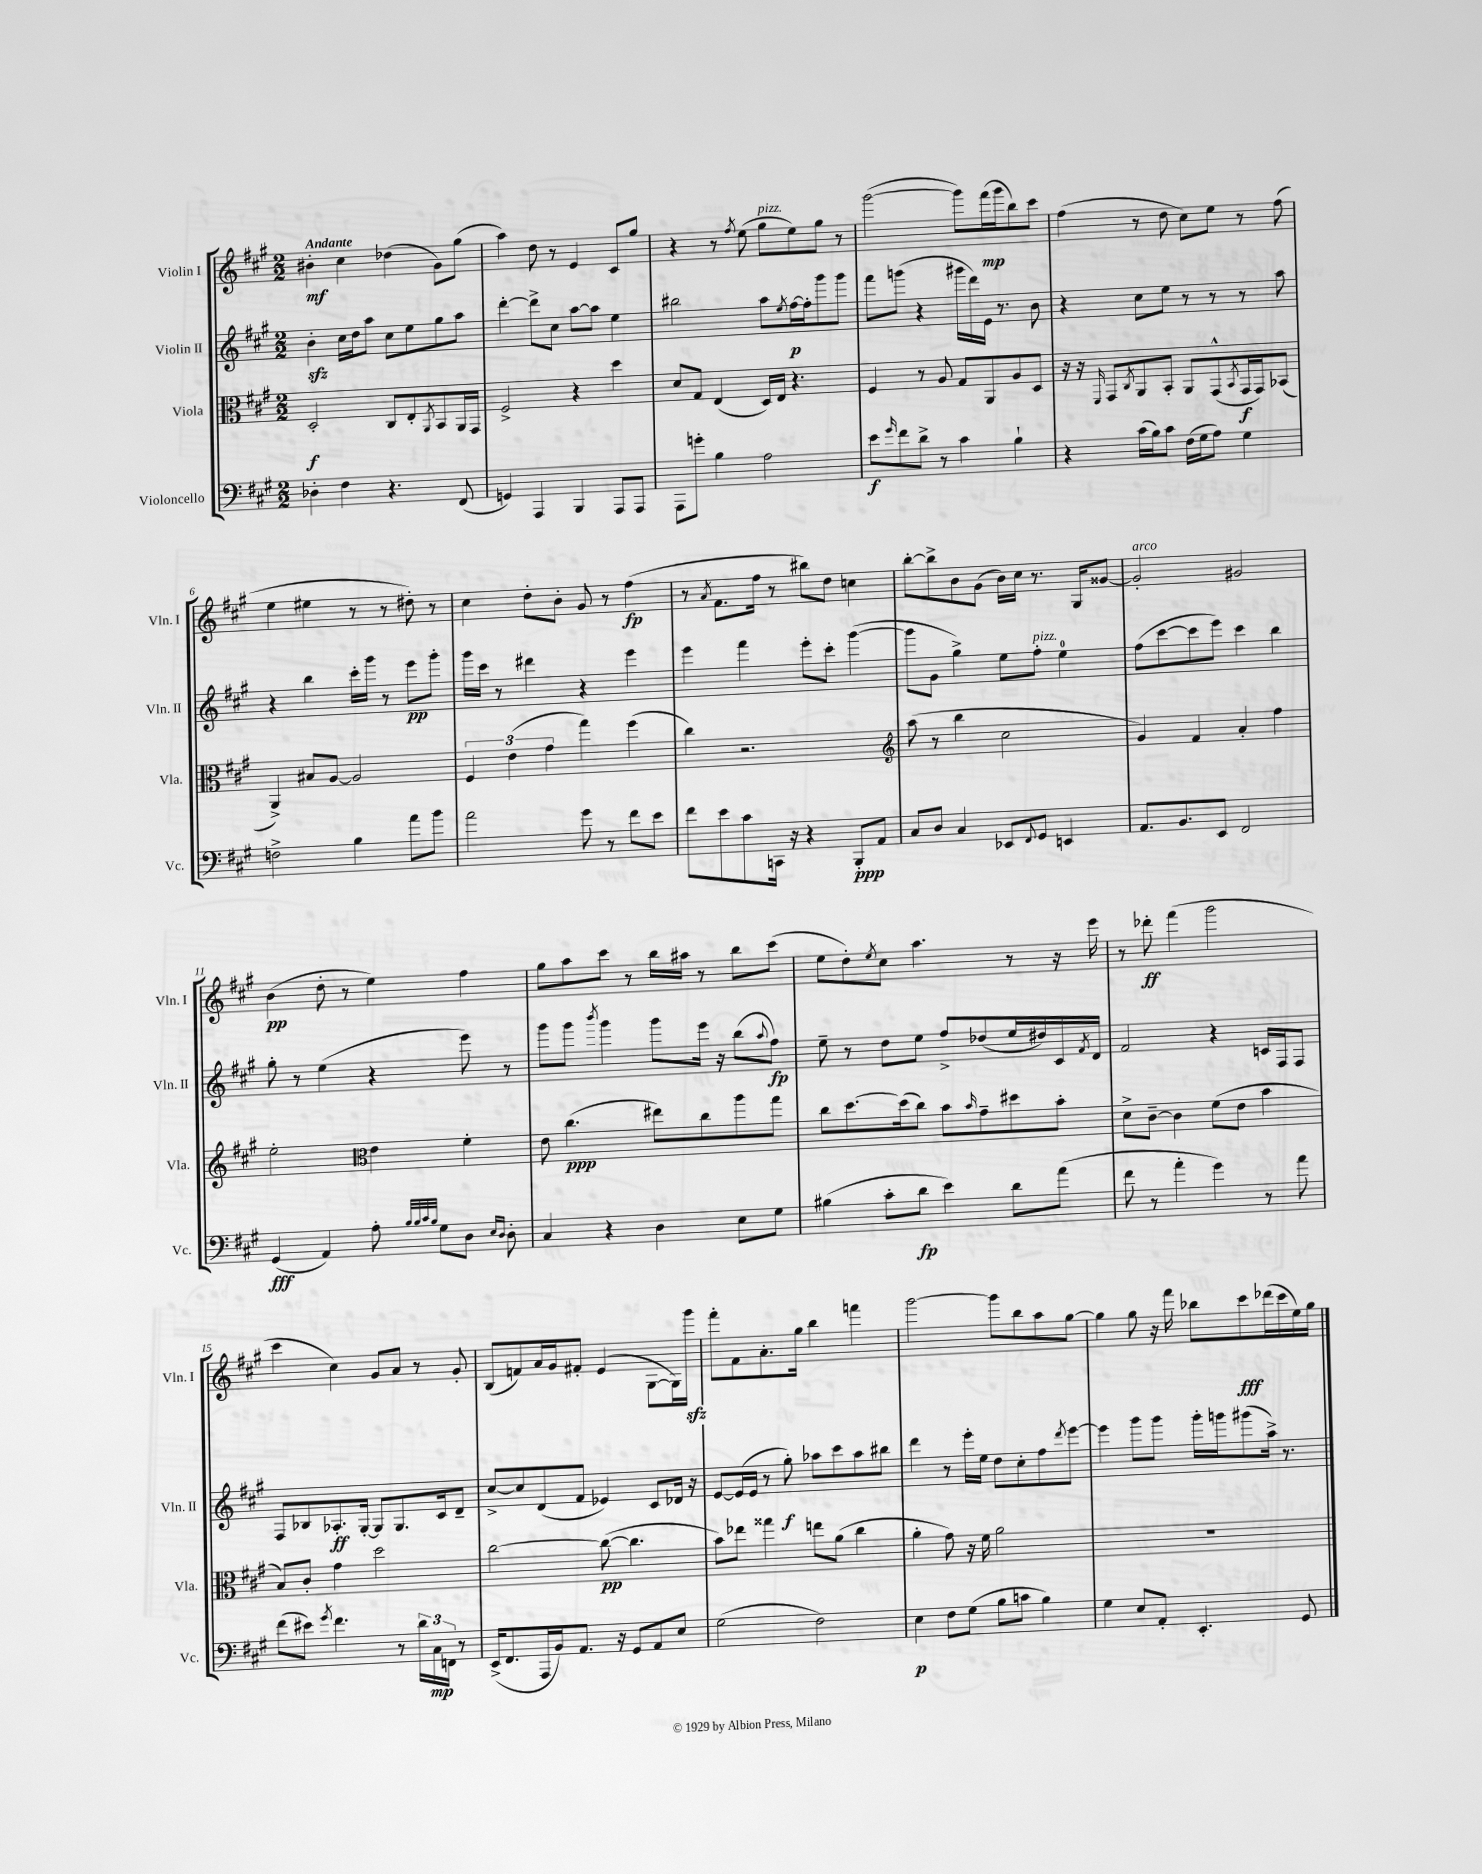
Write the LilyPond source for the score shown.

<<
\new StaffGroup <<
\new Staff = "s0" \with { instrumentName = "Violin I" shortInstrumentName = "Vln. I" } {
    \clef treble \key a \major \numericTimeSignature \time 2/2 \tempo "Andante"
    bis'4-.\mf cis''4 des''4( gis'8) gis''8( |
    a''4) d''8 r8 e'4 cis'8 gis''8 |
    r4 r8 \acciaccatura { fis''8 } e''8( gis''8^\markup { \italic "pizz." } e''8) gis''8 r8 |
    gis'''2~( gis'''8) fis'''16\mp( gis'''16 b''8) cis'''8 |
    fis''4( r8 d''8 cis''8) e''8 r8 fis''8( |
    e''4 eis''4 r8 r8 dis''8-.) r8 |
    cis''4 d''8-. b'8-. gis'8 r8 fis''4\fp( |
    r8 \acciaccatura { a'8 } fis'8. fis''16 r8 bis''8) d''8 c''4 |
    b''8~-. b''8-> b'8 gis'8( b'16) cis''16 r8. gis16 gisis'8~ |
    gisis'2-.^\markup { \italic "arco" } gis'2 |
    b'4\pp( d''8-. r8 e''4) fis''4 |
    gis''8 a''8 cis'''8 r8 b''16 ais''16 r8 b''8 cis'''8( |
    e''8 d''8-.) \acciaccatura { e''8 } cis''8 a''4. r8 r16 e'''16 |
    r8 des'''8-.\ff fis'''4( gis'''2 |
    cis'''4 cis''4) gis'8 a'8 r8 gis'8-. |
    b8( f'8) a'16 gis'16 fis'8-. e'4( gis8~ gis16) gis'''16\sfz |
    fis'''8-. fis'8 a'8.-. gis''16 b''4 f'''4 |
    gis'''2~ gis'''8 b''8 a''8 gis''8~ |
    gis''4 gis''8 r16 fis'''16 bes''8 cis'''8\fff des'''16( cis'''16 e''16) gis''16 \bar "|." |
}
\new Staff = "s1" \with { instrumentName = "Violin II" shortInstrumentName = "Vln. II" } {
    \clef treble \key a \major \numericTimeSignature \time 2/2
    b'4-.\sfz cis''16 d''16 a''8 cis''8 e''8 gis''8 a''8 |
    d'''4~-. d'''8-> cis''8 a''8~ a''8 e''4 |
    bis''2 a''8 \acciaccatura { e''8 } fis''16~\p fis''16-. gis'''8 gis'''8 |
    fis'''8 g'''8( r4 gis'''16 d'''16) e'16 r8. b'8 |
    r4 cis''8 e''8 r8 r8 r8 a''8 |
    r4 b''4 cis'''16-. gis'''16 r8 e'''8\pp gis'''8-. |
    gis'''16 cis'''16 r8 dis'''4 r4 e'''4 |
    e'''4 fis'''4 e'''8-. cis'''8-. gis'''4~( |
    gis'''8 gis'8 gis''4->) e''8 fis''8-.^\markup { \italic "pizz." } e''4-0 |
    fis''8( cis'''8~ cis'''8 e'''8) cis'''4 b''4 |
    gis''8-. r8 e''4( r4 e'''8) r8 |
    gis'''8 gis'''8 \acciaccatura { b'''8 } gis'''4 gis'''8 e'''16 r16 b''8( \appoggiatura { a''8 } fis''8\fp) |
    e''8-- r8 d''8 e''8 fis''8-> des''8( e''16 dis''16) cis'16 \acciaccatura { fis'8 } d'16 |
    fis'2 r4 c'16 fis16 fis8 |
    fis8 bes8 aes8.-.\ff gis16~-. gis8 gis8. cis'16 d'8-- |
    cis''8~-> cis''8 d'8( fis'8 ees'4) cis'8 des'16 r16 |
    e'8~ e'16( e'16 r8 gis''8-.\f) aes''8 cis'''8 aes''8 bis''8 |
    d'''4 r8 e'''16-. e''16 d''8 cis''8-. fis''8 \acciaccatura { d'''8 } e'''8~ |
    e'''4 gis'''8 gis'''8 gis'''16-. g'''16 gis'''8( a''16->) r8. \bar "|." |
}
\new Staff = "s2" \with { instrumentName = "Viola" shortInstrumentName = "Vla." } {
    \clef alto \key a \major \numericTimeSignature \time 2/2
    d2-.\f cis8 e8-. \acciaccatura { a,8 } b,8 a,16 gis,16 |
    fis2-> r4 d''4 |
    d'8 gis8 e4( d16) e16 r4. |
    fis4 r8 a8 gis8 a,8 a8 d8 |
    r16 r16 \grace { fis,16 } gis,8 \acciaccatura { cis8 } a,8 b,8-. a,8 gis,8-^( \acciaccatura { b,8 } gis,16\f gis,16) bes,8( |
    a,4->) bis8 a8~ a2 |
    \tuplet 3/2 { fis4 e'4( gis'4 } gis''4) fis''4( |
    cis''4) r2. |
    \clef treble a''8( r8 b''4 cis''2 |
    gis'4) fis'4 a'4-. fis''4 |
    e''2-. \clef alto e'4 fis'4-. |
    e'8 cis''4.\ppp( eis''8) cis''8 a''8 gis''8 |
    cis''8 d''8.~ d''16( cis''8) b'8 \grace { b'16 } gis'8-- dis''8 b'8-. |
    d'8-> cis'8~-- cis'4 fis'8( e'8 b'4 |
    b8) cis'8-. gis'4 d''2 |
    cis''2~ cis''8~\pp( cis''4. |
    b'8) ees''8 gisis''4 e''8 a'8( cis''4 |
    a'4-. gis'8) r16 fis'16 a'2 |
    R1 \bar "|." |
}
\new Staff = "s3" \with { instrumentName = "Violoncello" shortInstrumentName = "Vc." } {
    \clef bass \key a \major \numericTimeSignature \time 2/2
    des4-. fis4 r4. fis,8( |
    g,4) a,,4 b,,4 a,,8 a,,8 |
    a,,8 g'8-. b4 a2 |
    e'8\f \grace { gis'16 } fis'8 d'8-> r8 cis'4 b4-! |
    r4 cis'16( b16) cis'8 fis16( gis16 a8) gis4 |
    f2-> b4 a'8 b'8 |
    a'2 gis'8 r8 fis'8 e'8 |
    fis'8 e'8 cis'8 c,16 r16 r4 b,,8-.\ppp a,8 |
    cis8 d8 cis4 ees,8 \appoggiatura { fis,8 } gis,8 e,4 |
    a,8. b,8. e,8 fis,2 |
    gis,4\fff( a,4) a8-. \grace { b32 b32 cis'32 b32 } gis8 d8 \grace { e16 d16 } d8-. |
    cis4 r4 d4 e8 gis8 |
    bis4( cis'8-. d'8\fp e'4) d'8 a'8( |
    fis'8 r8 a'4-. gis'4) r8 a'8 |
    fis'8( eis'8) \acciaccatura { gis'8 } fis'4. r8 \tuplet 3/2 { d'16 cis16\mp f,16 } r8 |
    e,16->( fis,8. a,,16 b,16) a,8. r16 gis,8 a,8 e8 |
    gis2( fis2) |
    e4\p fis8 gis8( b8 c'8 b4) |
    gis4 e8 a,8-. e,4.-. gis,8 \bar "|." |
}
>>
>>
